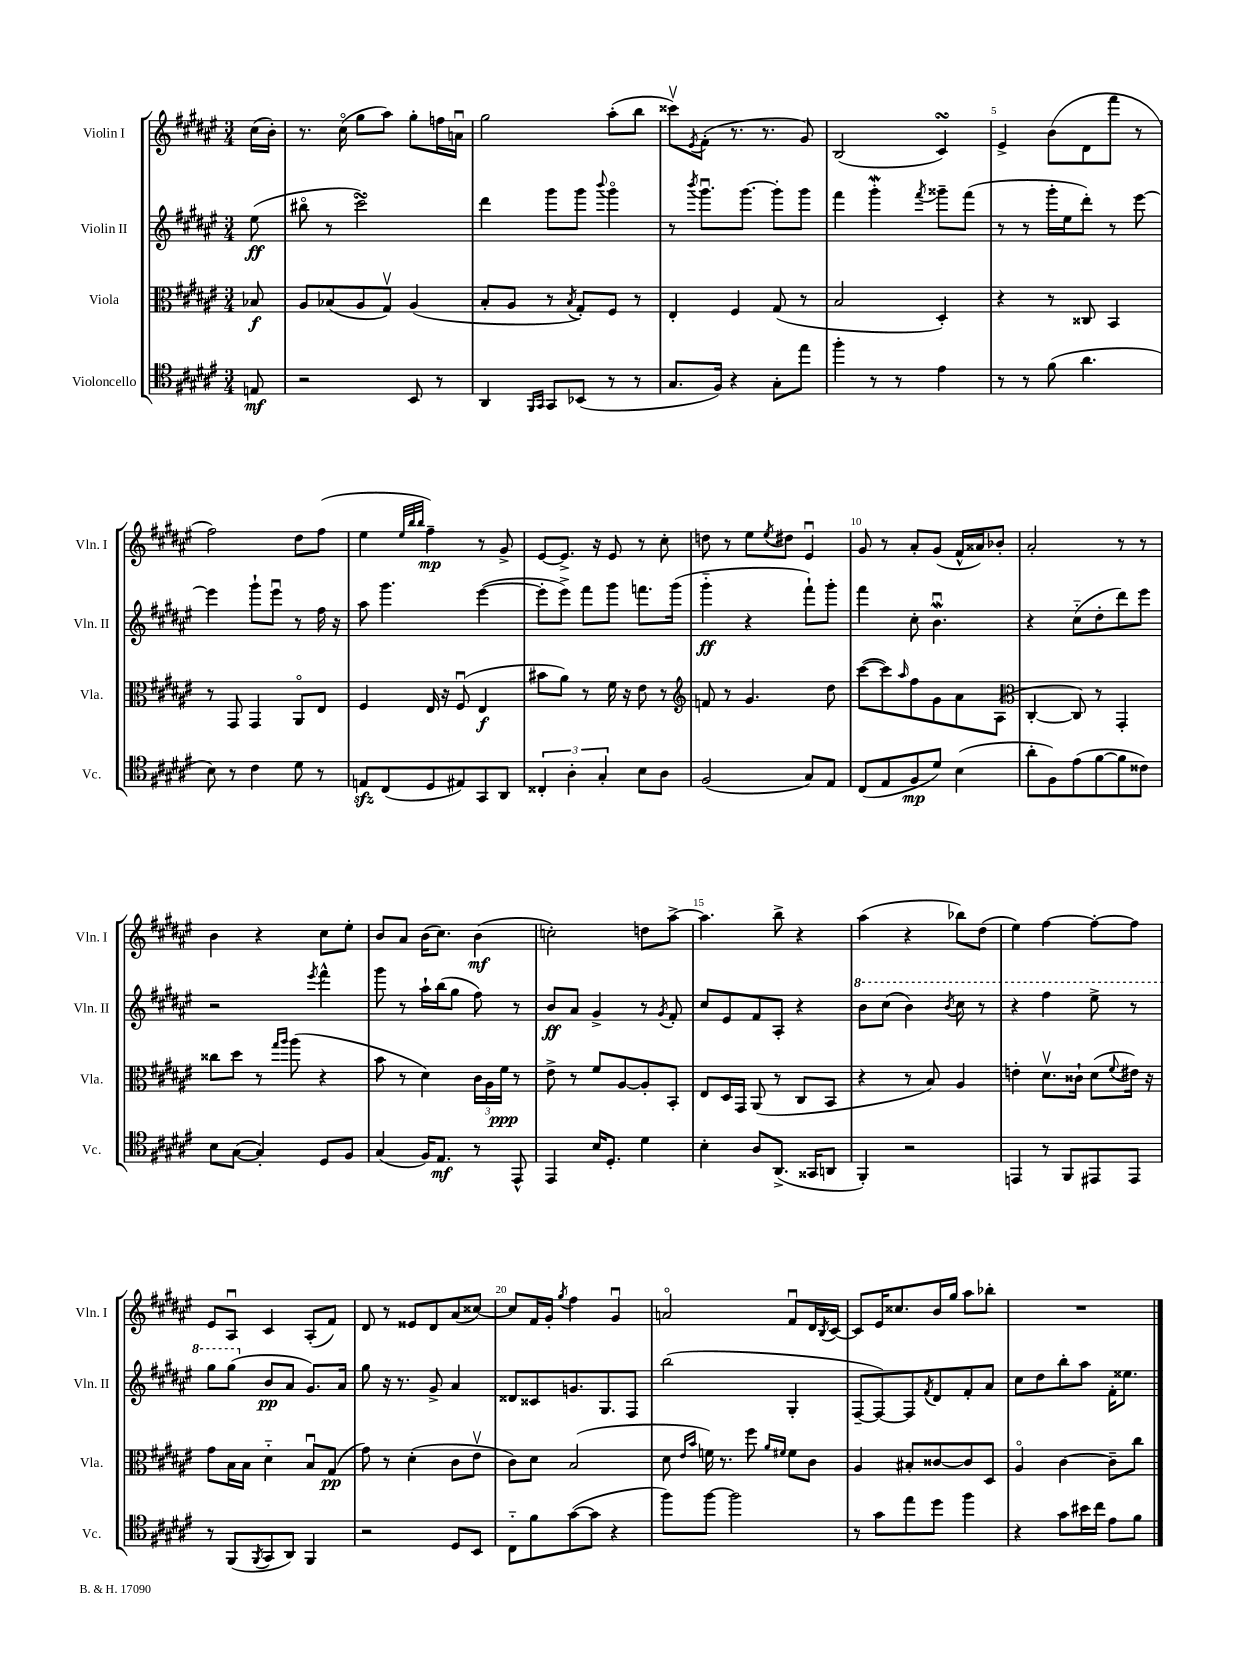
<<
\new StaffGroup <<
\new Staff = "s0" \with { instrumentName = "Violin I" shortInstrumentName = "Vln. I" } {
    \clef treble \key fis \major \numericTimeSignature \time 3/4 \partial 8
    cis''16( b'16-.) |
    r8. cis''16\flageolet( gis''8 ais''8) gis''8-. f''16 a'16\downbow |
    gis''2 ais''8-.( b''8 |
    cisis'''8\upbow) \acciaccatura { eis'8 } fis'8-.( r8. r8. gis'8) |
    b2( cis'4\turn) |
    eis'4-> b'8( dis'8 fis'''8 r8 |
    fis''2) dis''8 fis''8( |
    eis''4 \grace { eis''32 b''32 b''32 } fis''4--\mp) r8 gis'8-> |
    eis'8~ eis'8.-> r16 eis'8 r8 cis''8-. |
    d''8 r8 eis''8 \acciaccatura { eis''8 } dis''8 eis'4\downbow |
    gis'8 r8 ais'8-. gis'8( fis'16-^ aisis'16) bes'8-. |
    ais'2-. r8 r8 |
    b'4 r4 cis''8 eis''8-. |
    b'8 ais'8 b'16( cis''8.) b'4\mf( |
    c''2-.) d''8 ais''8~-> |
    ais''4. b''8-> r4 |
    ais''4( r4 bes''8) dis''8( |
    eis''4) fis''4~ fis''8~-. fis''8 |
    eis'8 ais8\downbow cis'4 ais8-.( fis'8) |
    dis'8 r8 eisis'8 dis'8 ais'8( cisis''8~) |
    cisis''8 fis'16 gis'16-. \acciaccatura { gis''8 } fis''4 gis'4\downbow |
    a'2\flageolet fis'8\downbow dis'16 \acciaccatura { b8 } cis'16~ |
    cis'8 eis'16 cisis''8. b'16 gis''16 ais''8 bes''8-. |
    R2. \bar "|." |
}
\new Staff = "s1" \with { instrumentName = "Violin II" shortInstrumentName = "Vln. II" } {
    \clef treble \key fis \major \numericTimeSignature \time 3/4 \partial 8
    eis''8\ff( |
    bis''8\flageolet r8 cis'''2\turn) |
    dis'''4 gis'''8 gis'''8 \appoggiatura { b'''8 } gis'''4\flageolet |
    r8 \acciaccatura { b'''8 } gis'''8.\downbow gis'''8.~ gis'''8-. gis'''8 |
    fis'''4 gis'''4-.\mordent \acciaccatura { fis'''8 } gisis'''8-- fis'''8( |
    r8 r8 gis'''16-. eis''16 dis'''8-.) r8 eis'''8~ |
    eis'''4 gis'''8-! eis'''8\downbow r8 fis''16 r16 |
    ais''8 gis'''4. eis'''4~( |
    eis'''8-. eis'''8->) fis'''8 gis'''8 f'''8. gis'''16( |
    gis'''4-_\ff r4 fis'''8-!) gis'''8-. |
    fis'''4 cis''8-. b'4.\downbow\mordent |
    r4 cis''8-_( dis''8-. dis'''8) eis'''8 |
    r2 \acciaccatura { eis'''8 } fis'''4-^ |
    gis'''8 r8 ais''16-! b''16( gis''8 fis''8) r8 |
    b'8\ff ais'8 gis'4-> r8 \acciaccatura { gis'8 } fis'8-. |
    cis''8 eis'8 fis'8 ais8-. r4 |
    \ottava #1 b''8 cis'''8( b''4) \acciaccatura { b''8 } cis'''8 r8 |
    r4 fis'''4 eis'''8-> r8 |
    gis'''8 gis'''8( \ottava #0 b'8\pp ais'8 gis'8.) ais'16 |
    gis''8 r16 r8. gis'8-> ais'4 |
    disis'8 cisis'8 g'8. gis8. fis8 |
    b''2( gis4-. |
    fis8~-- fis8~) fis8 \acciaccatura { fis'8 } dis'8 fis'8-. ais'8 |
    cis''8 dis''8 b''8-. ais''8 fis'16-. eisis''8. \bar "|." |
}
\new Staff = "s2" \with { instrumentName = "Viola" shortInstrumentName = "Vla." } {
    \clef alto \key fis \major \numericTimeSignature \time 3/4 \partial 8
    bes8\f |
    ais8 bes8( ais8 gis8\upbow) ais4( |
    b8-. ais8 r8 \acciaccatura { b8 } gis8-.) fis8 r8 |
    eis4-. fis4 gis8( r8 |
    b2 dis4-.) |
    r4 r8 cisis8 b,4 |
    r8 gis,8 gis,4 ais,8\flageolet eis8 |
    fis4 eis16 r16 fis8\downbow( eis4\f |
    bis'8 ais'8) r8 fis'16 r16 eis'8 r8 |
    \clef treble f'8 r8 gis'4. dis''8 |
    cis'''8~( cis'''8) \grace { ais''16 } fis''8 gis'8 ais'8 ais8( |
    \clef alto cis4~-. cis8) r8 gis,4-. |
    cisis''8 dis''8 r8 \grace { gis''16 ais''16 } ais''8( r4 |
    b'8 r8 dis'4) \tuplet 3/2 { cis'16 ais16 fis'16\ppp } r8 |
    eis'8-> r8 fis'8 ais8~ ais8-. b,8-. |
    eis8 dis16 gis,16 ais,8( r8 cis8 b,8 |
    r4 r8 b8) ais4 |
    e'4-. dis'8.\upbow cisis'16-! dis'8( \appoggiatura { fis'8 } eis'16) r16 |
    gis'8 b16 b16 dis'4-_ b8\downbow gis8\pp( |
    gis'8) r8 dis'4-.( cis'8 eis'8\upbow |
    cis'8) dis'8 b2( |
    dis'8 \grace { eis'16 b'16 } f'16) r8. fis''8 \grace { ais'16 fis'16 } fis'8 cis'8 |
    ais4 bis8-. cisis'8~ cisis'8 dis8 |
    ais4\flageolet cis'4~ cis'8-- cis''8 \bar "|." |
}
\new Staff = "s3" \with { instrumentName = "Violoncello" shortInstrumentName = "Vc." } {
    \clef tenor \key fis \major \numericTimeSignature \time 3/4 \partial 8
    e8\mf |
    r2 b,8 r8 |
    ais,4 \grace { fis,16 gis,16 } gis,8 bes,8( r8 r8 |
    gis8. fis16) r4 gis8-. eis''8 |
    fis''4-. r8 r8 eis'4 |
    r8 r8 fis'8( ais'4. |
    b8) r8 cis'4 dis'8 r8 |
    e8\sfz cis8( dis8 eis8) gis,8 ais,8 |
    \tuplet 3/2 { cisis4-. ais4-. gis4-. } b8 ais8 |
    fis2( gis8) eis8 |
    cis8( eis8 fis8\mp dis'8) b4( |
    ais'8-. fis8) eis'8( fis'8~ fis'8 cisis'8) |
    b8 gis8~( gis4-.) dis8 fis8 |
    gis4( fis16) eis8.\mf r8 eis,8-^ |
    eis,4 b16 dis8.-. dis'4 |
    b4-. ais8 ais,8.->( gisis,16 a,8 |
    fis,4-.) r2 |
    e,4 r8 fis,8 eis,8 eis,8 |
    r8 fis,8( \acciaccatura { fis,8 } gis,8 ais,8) fis,4 |
    r2 dis8 b,8 |
    cis8-_ fis'8 gis'8~( gis'8 r4 |
    fis''8) fis''8~ fis''2 |
    r8 gis'8 eis''8 dis''8 fis''4 |
    r4 gis'8 bis'16 cis''16 eis'8 fis'8 \bar "|." |
}
>>
>>
\layout { \context { \Score \override BarNumber.break-visibility = ##(#f #t #t) barNumberVisibility = #(every-nth-bar-number-visible 5) } }
